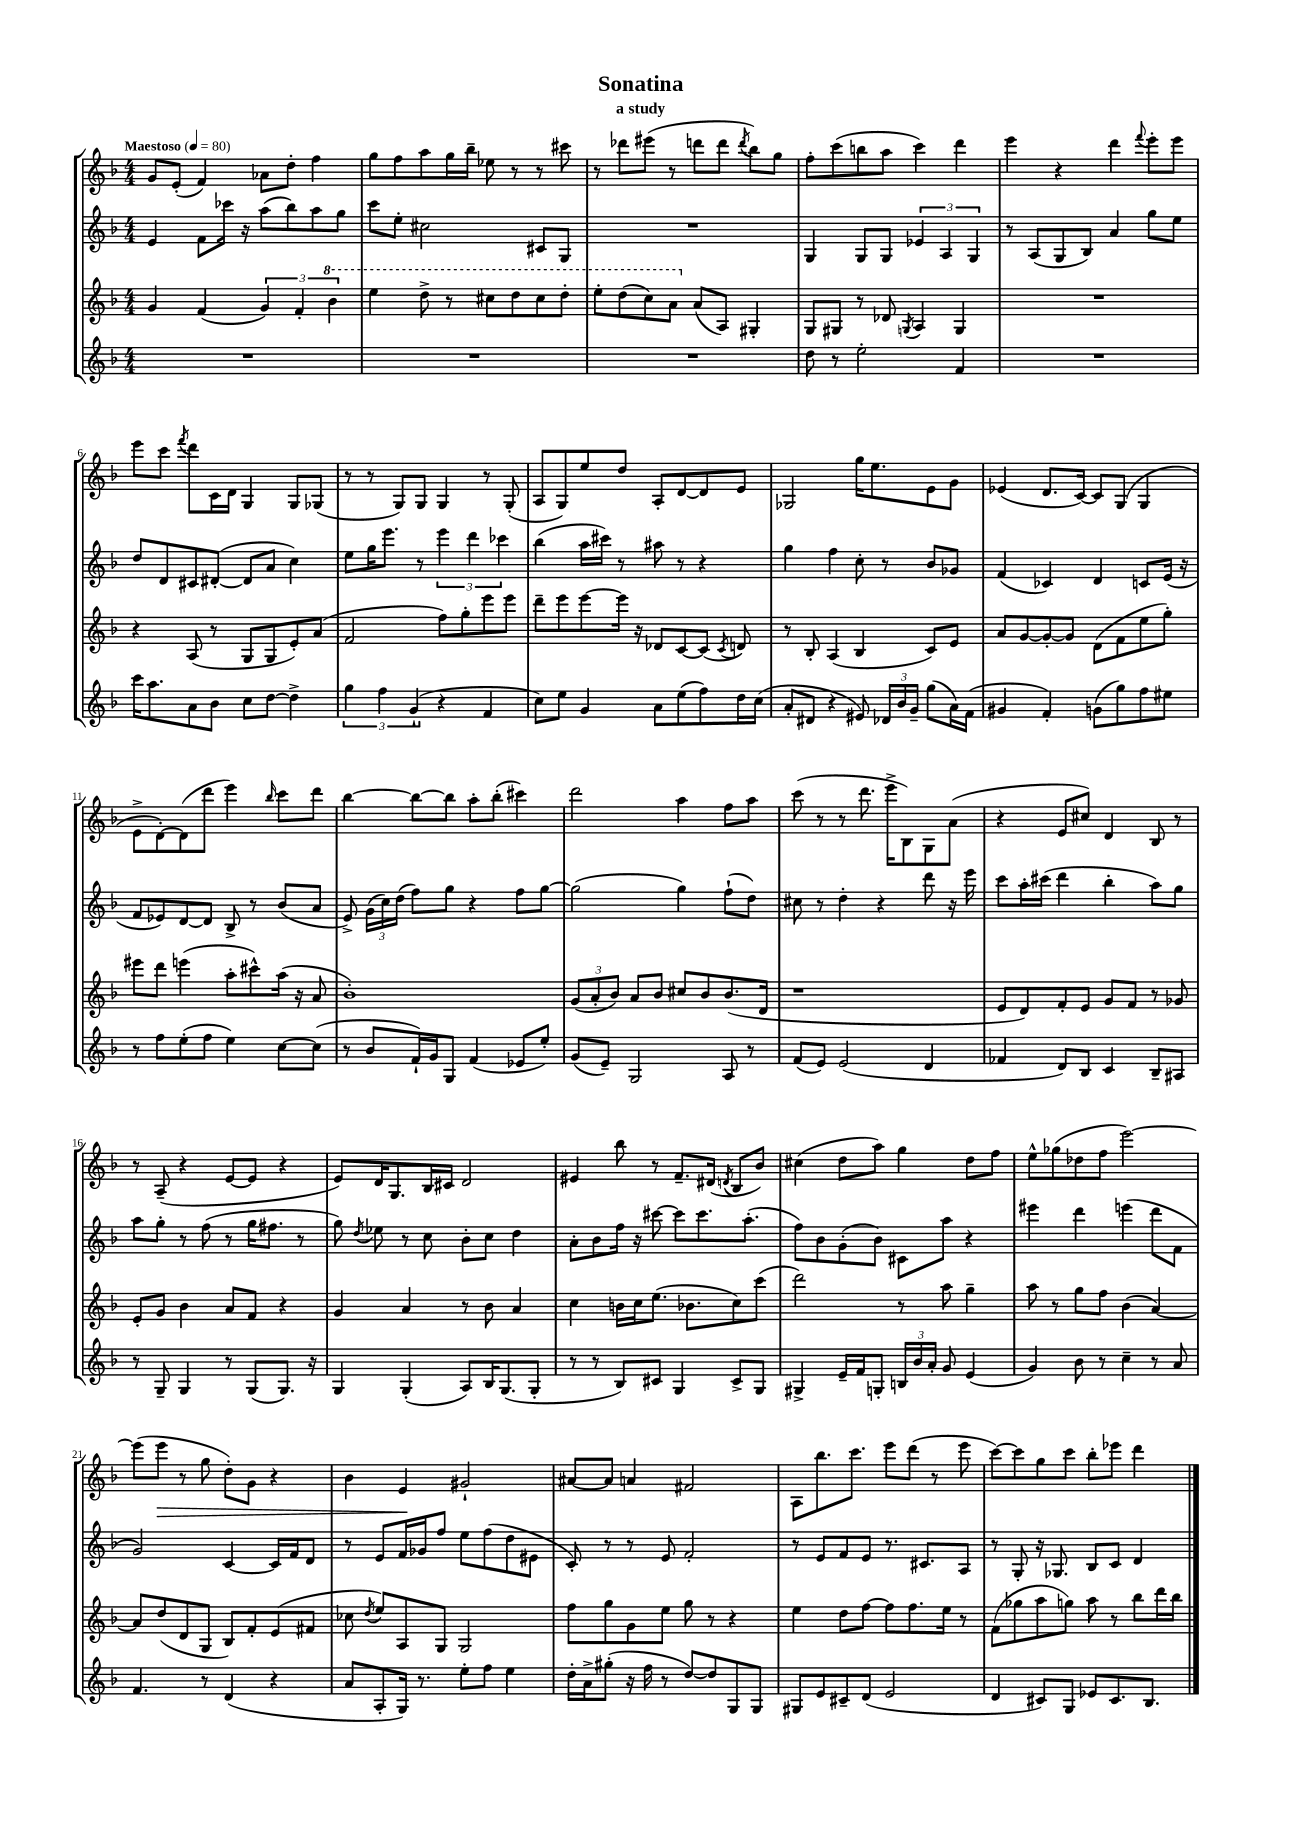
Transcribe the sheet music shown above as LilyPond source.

\header { title = "Sonatina" subtitle = "a study" }
<<
\new StaffGroup <<
\new Staff = "s0" {
    \clef treble \key f \major \numericTimeSignature \time 4/4 \tempo "Maestoso" 4 = 80
    \autoBeamOff g'8[ e'8]-.( f'4) aes'8[ d''8]-. f''4 |
    g''8[ f''8 a''8 g''16 bes''16]-- ees''8 r8 r8 cis'''8 |
    r8 des'''8[ eis'''8]( r8 d'''8[ d'''8] \acciaccatura { d'''8 } bes''8[) g''8] |
    f''8[-. c'''8( b''8 a''8] c'''4) d'''4 |
    e'''4 r4 d'''4 \appoggiatura { f'''8 } e'''8[-. e'''8] |
    e'''8[ c'''8] \acciaccatura { f'''8 } d'''8[ c'16 d'16] g4 g8[ ges8]( |
    r8 r8 g8[) g8] g4 r8 g8-.( |
    a8[ g8) e''8 d''8] a8[-. d'8~ d'8 e'8] |
    ges2 g''16[ e''8. e'8 g'8] |
    ees'4( d'8.[ c'16]~) c'8[ g8]( g4 |
    e'8[-> d'8~-.) d'8( d'''8] e'''4) \grace { bes''16 } c'''8[ d'''8] |
    bes''4~ bes''8[~ bes''8] a''8[-. bes''8]-.( cis'''4) |
    d'''2 a''4 f''8[ a''8] |
    c'''8( r8 r8 d'''8. e'''16[-> bes8) g8 a'8]( |
    r4 e'8[ cis''8]) d'4 bes8 r8 |
    r8 a8--( r4 e'8[~ e'8] r4 |
    e'8[) d'16 g8. bes16 cis'16] d'2 |
    eis'4 bes''8 r8 f'8.[-- dis'16]( \acciaccatura { d'8 } bes8[ bes'8]) |
    cis''4( d''8[ a''8]) g''4 d''8[ f''8] |
    e''8[-^ ges''8( des''8 f''8] e'''2~) |
    e'''8[( e'''8]\> r8 g''8 d''8[-.) g'8] r4 |
    bes'4 e'4\! gis'2-! |
    ais'8[~ ais'8] a'4 fis'2 |
    a8[ bes''8. c'''8.] e'''8[ d'''8]( r8 e'''8 |
    c'''8[~) c'''8 g''8 c'''8] bes''8[-. ees'''8] d'''4 \bar "|." |
}
\new Staff = "s1" {
    \clef treble \key f \major \numericTimeSignature \time 4/4
    \autoBeamOff e'4 f'8[ ces'''16] r16 a''8[( bes''8) a''8 g''8] |
    c'''8[ e''8]-. cis''2 cis'8[ g8] |
    R1 |
    g4 g8[ g8] \tuplet 3/2 { ees'4 a4 g4 } |
    r8 a8[( g8 bes8]) a'4 g''8[ e''8] |
    d''8[ d'8 cis'8 dis'8]~-.( dis'8[ a'8] c''4) |
    e''8[ g''16 e'''8.] r8 \tuplet 3/2 { e'''4 d'''4 ces'''4 } |
    bes''4( a''16[ cis'''16]) r8 ais''8 r8 r4 |
    g''4 f''4 c''8-. r8 bes'8[ ges'8] |
    f'4( ces'4) d'4 c'8[ e'16]( r16 |
    f'8[ ees'8) d'8~ d'8] bes8-> r8 bes'8[( a'8] |
    e'8->) \tuplet 3/2 { g'16[( c''16) d''16]( } f''8[) g''8] r4 f''8[ g''8]~ |
    g''2( g''4) f''8[-!( d''8]) |
    cis''8 r8 d''4-. r4 d'''8 r16 e'''16 |
    c'''8[ a''16-. cis'''16]( d'''4 bes''4-. a''8[) g''8] |
    a''8[ g''8]-. r8 f''8( r8 g''16[ fis''8.] r8 |
    g''8) \acciaccatura { d''8 } ees''8 r8 c''8 bes'8[-. c''8] d''4 |
    a'8[-. bes'8 f''16] r16 cis'''8~ cis'''8[ cis'''8. a''8.]-.( |
    f''8[) bes'8 g'8-.( bes'8]) cis'8[ a''8] r4 |
    eis'''4 d'''4 e'''4( d'''8[ f'8] |
    g'2) c'4~ c'16[ f'16 d'8] |
    r8 e'8[ f'16 ges'16 f''8] e''8[ f''8( d''8 eis'8] |
    c'8-.) r8 r8 e'8 f'2-. |
    r8 e'8[ f'8 e'8] r8. cis'8.[ a8] |
    r8 g8-. r16 ges8. bes8[ c'8] d'4 \bar "|." |
}
\new Staff = "s2" {
    \clef treble \key f \major \numericTimeSignature \time 4/4
    \autoBeamOff g'4 f'4( \tuplet 3/2 { g'4) f'4-. \ottava #1 bes''4 } |
    e'''4 d'''8-> r8 cis'''8[ d'''8 cis'''8 d'''8]-. |
    e'''8[-. d'''8( c'''8) a''8] \ottava #0 a'8[( a8]) gis4-. |
    g8[ gis8] r8 des'8 \acciaccatura { g8 } a4 g4 |
    R1 |
    r4 a8( r8 g8[ g8 e'8-.) a'8]( |
    f'2 f''8[) g''8-. e'''8 e'''8] |
    d'''8[-- e'''8 e'''8~ e'''16] r16 des'8[ c'8~ c'8]( \acciaccatura { c'8 } d'8) |
    r8 bes8-. a4( bes4 c'8[) e'8] |
    a'8[ g'8~ g'8~-. g'8] d'8[( f'8 e''8 g''8]-.) |
    eis'''8[ d'''8] e'''4( a''8[-. cis'''8-^) a''16]( r16 a'8 |
    bes'1-.) |
    \tuplet 3/2 { g'8[( a'8-. bes'8]) } a'8[ bes'8] cis''8[ bes'8 bes'8.( d'16] |
    r1 |
    e'8[ d'8) f'8-. e'8] g'8[ f'8] r8 ges'8 |
    e'8[-. g'8] bes'4 a'8[ f'8] r4 |
    g'4 a'4 r8 bes'8 a'4 |
    c''4 b'16[ c''16 e''8.]( bes'8.[ c''8) c'''8]( |
    d'''2) r8 a''8 g''4-- |
    a''8 r8 g''8[ f''8] bes'4( a'4~) |
    a'8[ d''8( d'8 g8] bes8[) f'8-. e'8( fis'8] |
    ces''8 \acciaccatura { d''8 } e''8[) a8 g8] g2 |
    f''8[ g''8 g'8 e''8] g''8 r8 r4 |
    e''4 d''8[ f''8]~ f''8[ f''8. e''16] r8 |
    f'8[( ges''8 a''8 g''8]) a''8 r8 bes''8[ d'''16 bes''16] \bar "|." |
}
\new Staff = "s3" {
    \clef treble \key f \major \numericTimeSignature \time 4/4
    \autoBeamOff R1 |
    R1 |
    R1 |
    d''8 r8 e''2-. f'4 |
    R1 |
    c'''16[ a''8. a'8 bes'8] c''8[ d''8]~ d''4-> |
    \tuplet 3/2 { g''4 f''4 g'4-!( } r4 f'4 |
    c''8[) e''8] g'4 a'8[ e''8( f''8) d''16 c''16]( |
    a'8[-. dis'8] r4 eis'8) \tuplet 3/2 { des'16[ bes'16 g'16]-- } g''8[( a'16) f'16]( |
    gis'4 f'4-.) g'8[( g''8) f''8 eis''8] |
    r8 f''8[ e''8-.( f''8] e''4) c''8[~ c''8]( |
    r8 bes'8[ f'16-!) g'16 g8] f'4( ees'8[ e''8]-.) |
    g'8[( e'8]--) g2 a8 r8 |
    f'8[( e'8]) e'2( d'4 |
    fes'4 d'8[) bes8] c'4 bes8[-- ais8] |
    r8 g8-- g4 r8 g8[( g8.]) r16 |
    g4 g4-.( a8[) bes16 g8.( g8]-. |
    r8 r8 bes8[) cis'8] g4 cis'8[-> g8] |
    gis4-> e'16[-- f'16 g8]-. \tuplet 3/2 { b16[ bes'16 a'16]-. } g'8 e'4( |
    g'4) bes'8 r8 c''4-- r8 a'8 |
    f'4. r8 d'4( r4 |
    a'8[ a8-. g16]) r8. e''8[-. f''8] e''4 |
    d''16[-. a'16-> gis''8]-.( r16 f''16 r8 d''8[~) d''8 g8 g8] |
    gis8[ e'8 cis'8-- d'8]( e'2 |
    d'4 cis'8[) g8] ees'8[ cis'8. bes8.] \bar "|." |
}
>>
>>
